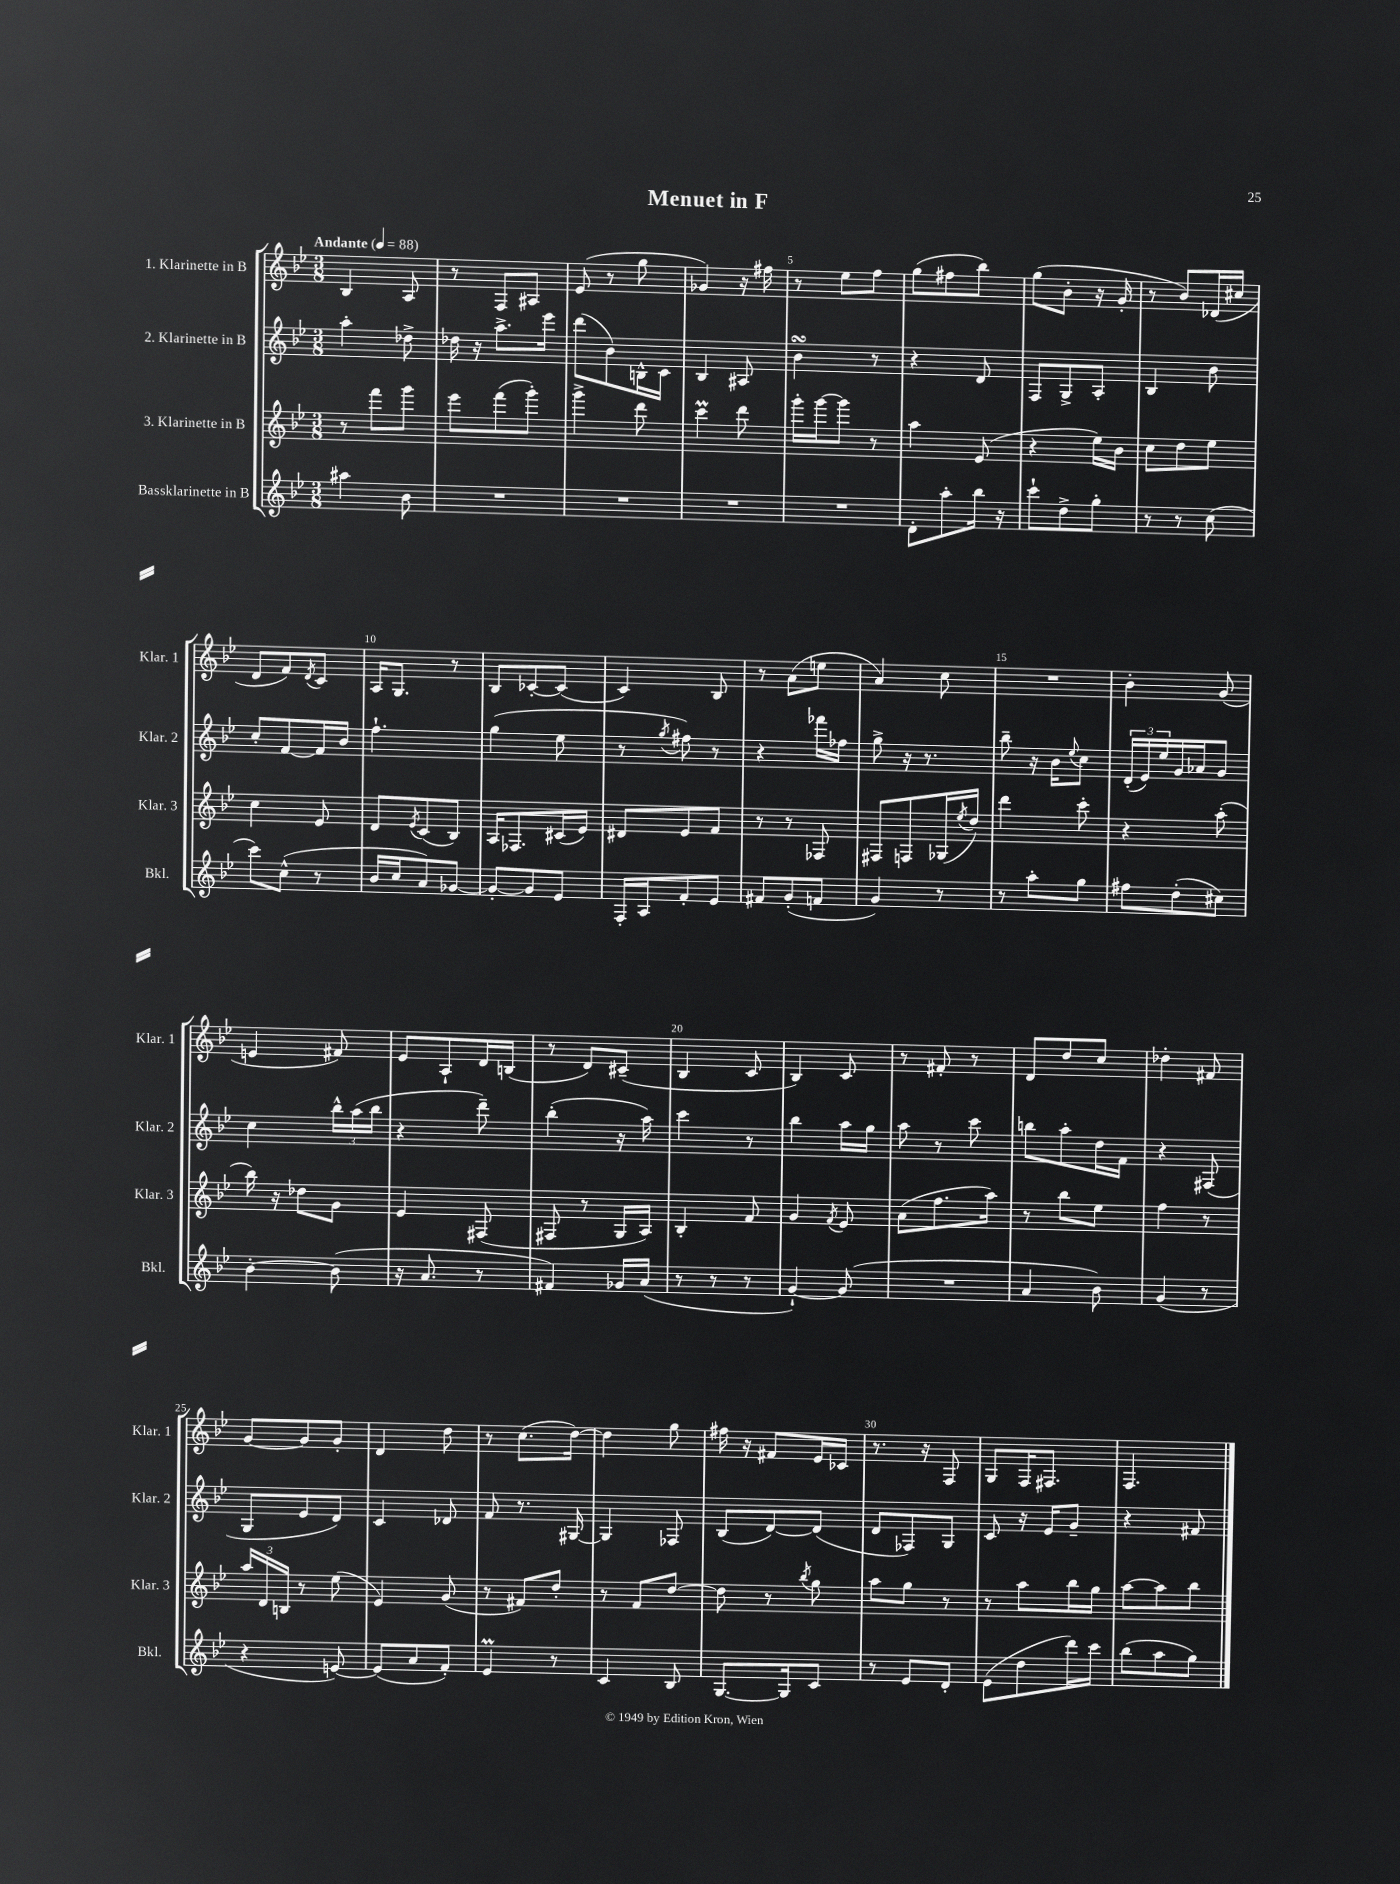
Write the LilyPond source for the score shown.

\header { title = "Menuet in F" }
<<
\new StaffGroup <<
\new Staff = "s0" \with { instrumentName = "1. Klarinette in B" shortInstrumentName = "Klar. 1" } {
    \clef treble \key bes \major \numericTimeSignature \time 3/8 \tempo "Andante" 4 = 88
    bes4 a8 |
    r8 f8 ais8 |
    ees'8( r8 g''8 |
    ges'4) r16 fis''16 |
    r8 ees''8 f''8 |
    g''8( fis''8 bes''8) |
    g''8( bes'8-. r16 g'16-. |
    r8 bes'8) des'16( cis''16 |
    d'8 f'8) \acciaccatura { d'8 } c'8 |
    a16 g8. r8 |
    bes8 ces'8~-. ces'8( |
    c'4) bes8 |
    r8 a'8( e''8 |
    a'4) c''8 |
    R4. |
    bes'4-. g'8( |
    e'4 fis'8) |
    ees'8 a8-! d'16 b16( |
    r8 d'8) cis'8--( |
    bes4 c'8 |
    bes4) c'8 |
    r8 fis'8-. r8 |
    d'8 d''8 c''8 |
    des''4-. fis'8 |
    g'8~ g'8 g'8-. |
    d'4 d''8 |
    r8 c''8.( d''16~) |
    d''4 g''8 |
    fis''16 r16 fis'8 ees'16 ces'16 |
    r8. r16 f8 |
    g8 f16 fis8. |
    f4. \bar "|." |
}
\new Staff = "s1" \with { instrumentName = "2. Klarinette in B" shortInstrumentName = "Klar. 2" } {
    \clef treble \key bes \major \numericTimeSignature \time 3/8
    a''4-. des''8-> |
    des''16 r16 a''8.-> ees'''16 |
    d'''8( bes'8) b16-^ c'16 |
    bes4 ais8 |
    bes'4\turn r8 |
    r4 d'8 |
    f8 g8-> a8-. |
    bes4 bes'8 |
    c''8-. f'8~ f'16 bes'16 |
    f''4.-! |
    g''4( ees''8 |
    r8 \acciaccatura { g''8 } fis''8) r8 |
    r4 fes'''16 fes''16 |
    g''8-> r16 r8. |
    bes''8-- r16 bes'16 \appoggiatura { ees''8 } c''8 |
    \tuplet 3/2 { d'16-.( ees'16) ees''16 } g'16 aes'16 g'8 |
    c''4 \tuplet 3/2 { bes''16-^ a''16( bes''16 } |
    r4 d'''8--) |
    bes''4-.( r16 a''16) |
    c'''4 r8 |
    bes''4 a''16 g''16 |
    a''8 r8 c'''8 |
    b''8 a''8-. d''16 f'16 |
    r4 fis8( |
    g8 ees'8 d'8) |
    c'4 des'8 |
    f'8 r8. gis16~ |
    gis4 fes8 |
    bes8( d'8~) d'8( |
    d'8 fes8) g8 |
    c'8 r16 ees'16 g'8-- |
    r4 fis'8 \bar "|." |
}
\new Staff = "s2" \with { instrumentName = "3. Klarinette in B" shortInstrumentName = "Klar. 3" } {
    \clef treble \key bes \major \numericTimeSignature \time 3/8
    r8 f'''8 g'''8 |
    ees'''8 f'''8( g'''8-.) |
    g'''4-> d'''8 |
    c'''4\prall d'''8 |
    g'''16-. g'''16~ g'''8 r8 |
    a''4 ees'8( |
    r4 ees''16) bes'16 |
    c''8 d''8 ees''8 |
    c''4 ees'8 |
    d'8 \acciaccatura { ees'8 } c'8( bes8) |
    a16 fes8. cis'16( ees'16) |
    dis'8 ees'8 f'8 |
    r8 r8 fes8 |
    fis8 f8 ges16( \acciaccatura { ees''8 } d''16) |
    d'''4 c'''8-. |
    r4 a''8-.( |
    bes''16) r16 des''8 g'8 |
    ees'4 fis8( |
    fis8 r8 g16 a16) |
    bes4-. f'8 |
    g'4 \acciaccatura { f'8 } ees'8 |
    a'8( f''8. a''16) |
    r8 bes''8 ees''8 |
    f''4 r8 |
    \tuplet 3/2 { a''16 d'16 b16 } r8 ees''8( |
    ees'4) g'8( |
    r8 fis'8) d''8-. |
    r8 f'8 d''8~ |
    d''8 r8 \acciaccatura { bes''8 } g''8 |
    a''8 g''8 r8 |
    r8 a''8 bes''16 g''16 |
    a''8~ a''8 bes''8 \bar "|." |
}
\new Staff = "s3" \with { instrumentName = "Bassklarinette in B" shortInstrumentName = "Bkl." } {
    \clef treble \key bes \major \numericTimeSignature \time 3/8
    ais''4 bes'8 |
    R4. |
    R4. |
    R4. |
    R4. |
    d'8-. a''8-. bes''16 r16 |
    c'''8-! d''8-> g''8-. |
    r8 r8 c''8( |
    c'''8) c''8-^( r8 |
    bes'16 c''16 a'8) ges'8~ |
    ges'8~-. ges'8 ees'8 |
    f16-. a16 f'8-. ees'8 |
    fis'8 g'8-.( f'8 |
    g'4) r8 |
    r8 a''8-. g''8 |
    fis''8 d''8-.( cis''8) |
    bes'4~-. bes'8( |
    r16 a'8. r8 |
    fis'4) ges'16 a'16( |
    r8 r8 r8 |
    g'4~-!) g'8( |
    R4. |
    a'4 bes'8) |
    g'4( r8 |
    r4 e'8~) |
    e'8( a'8 f'8-.) |
    ees'4\prall r8 |
    c'4 bes8 |
    g8.~ g16 c'8 |
    r8 ees'8 d'8-. |
    ees'8( d''8 d'''16) c'''16 |
    bes''8( a''8 g''8) \bar "|." |
}
>>
>>
\layout { \context { \Score \override BarNumber.break-visibility = ##(#f #t #t) barNumberVisibility = #(every-nth-bar-number-visible 5) } }
